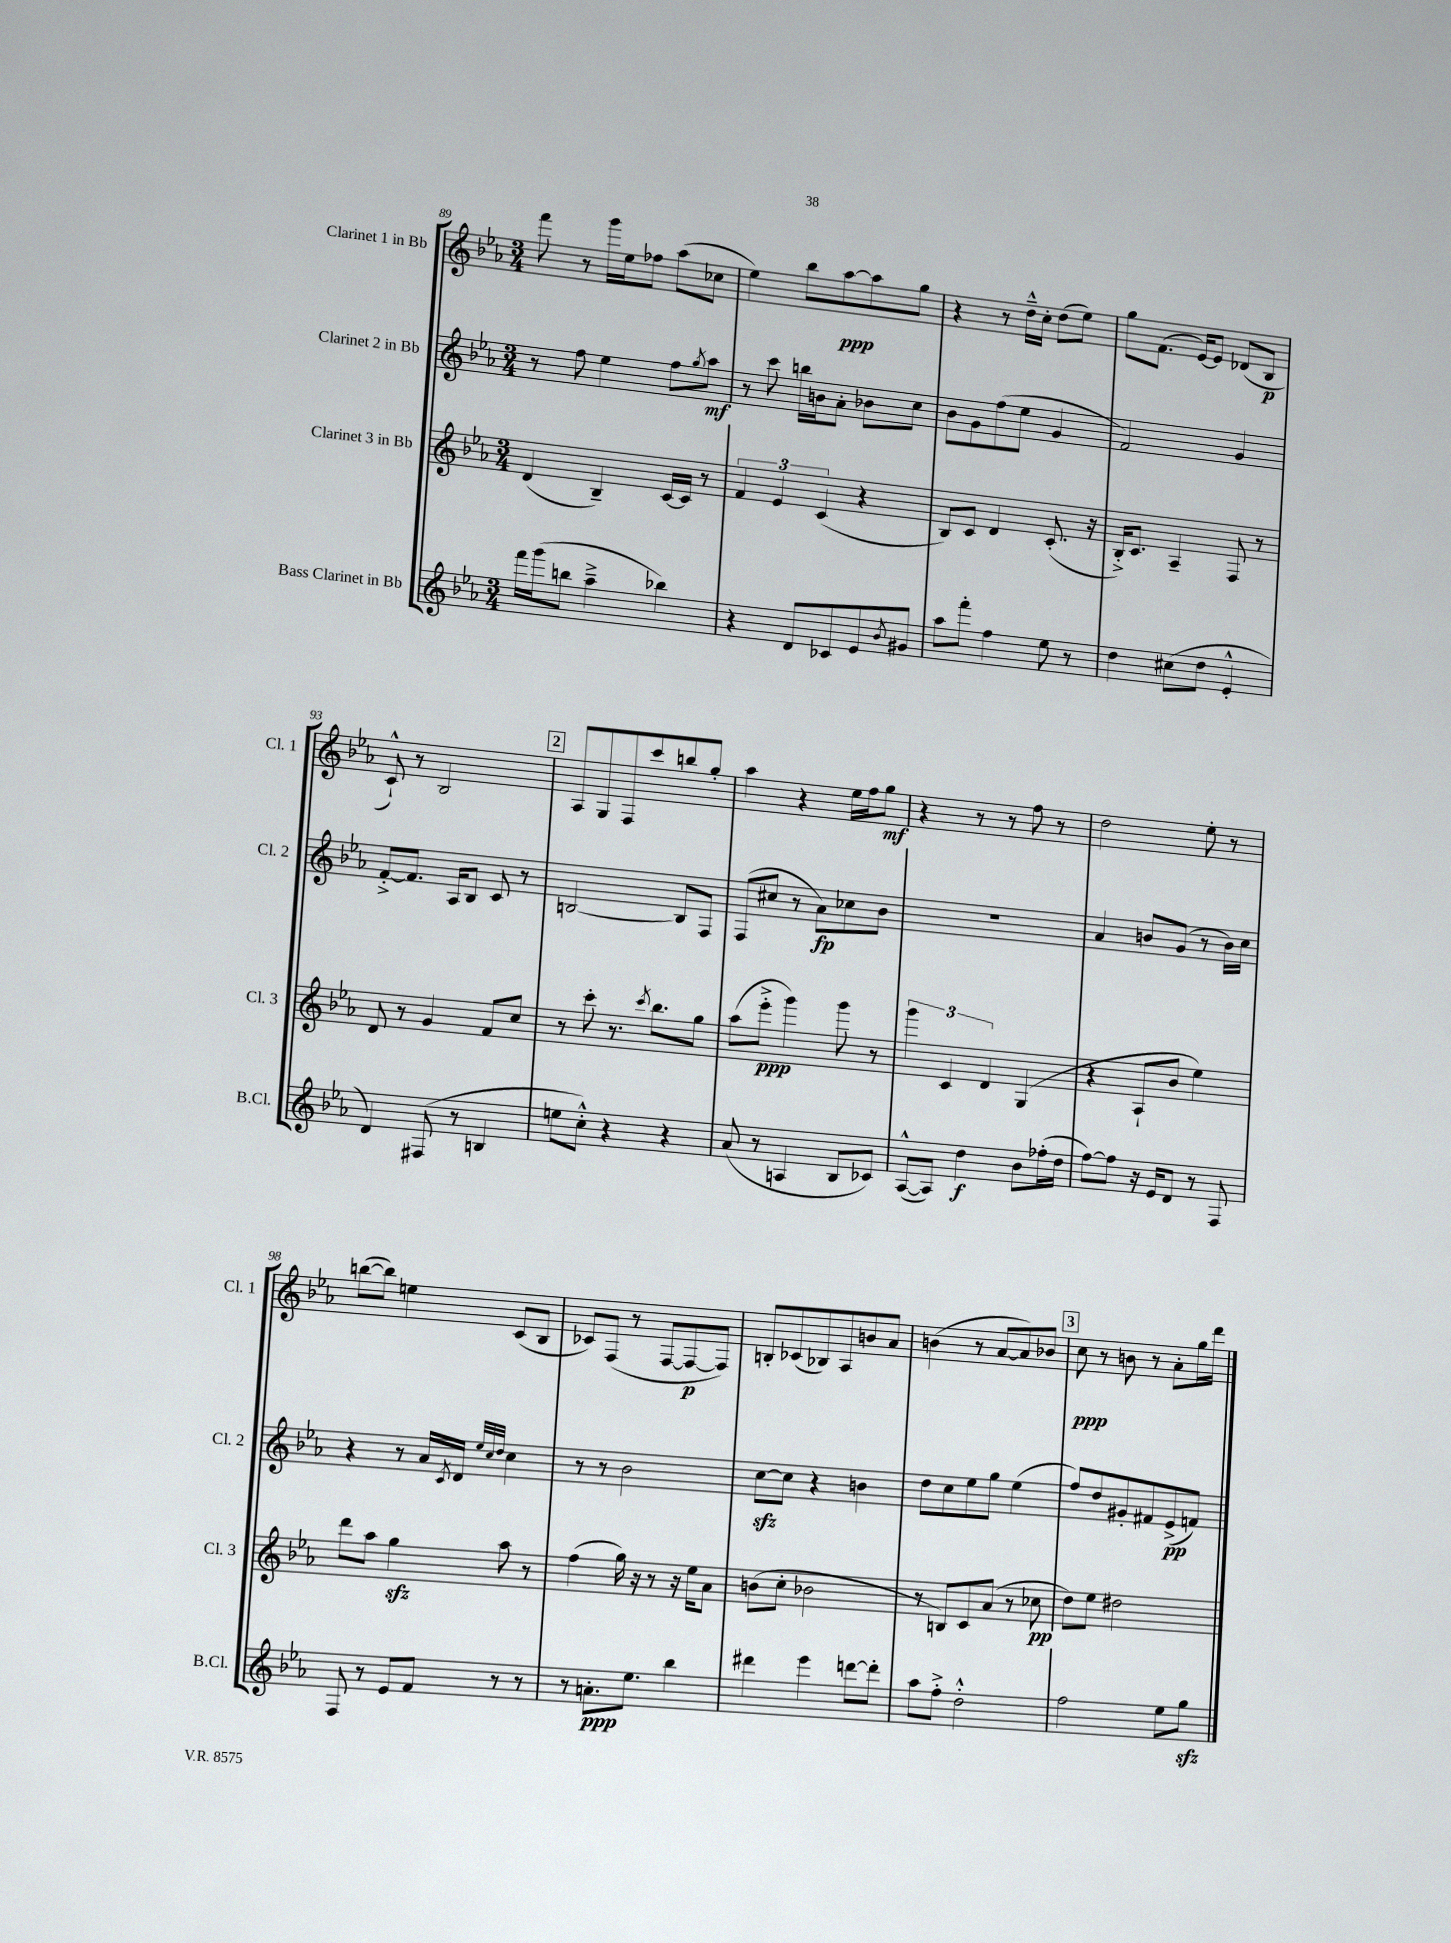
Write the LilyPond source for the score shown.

<<
\new StaffGroup <<
\new Staff = "s0" \with { instrumentName = "Clarinet 1 in Bb" shortInstrumentName = "Cl. 1" } {
    \clef treble \key ees \major \numericTimeSignature \time 3/4
    f'''8 r8 g'''16 ees''16 fes''8 aes''8( ces''8 |
    ees''4) bes''8 aes''8~\ppp aes''8 g''8 |
    r4 r8 d''16---^ c''16-. d''8( ees''8) |
    g''8 f'8.( ees'16~) ees'8 des'8( bes8\p |
    c'8-!-^) r8 bes2 |
    \mark \markup { \box "2" } aes8 g8 f8 c'''8 b''8 g''8-. |
    aes''4 r4 ees''16 f''16 g''8\mf |
    r4 r8 r8 f''8 r8 |
    d''2 ees''8-. r8 |
    b''8~( b''8) e''4 c'8( bes8 |
    ces'8) f8( r8 f8~ f8~\p f8) |
    b8-. ces'8( bes8) aes8 b'8 aes'8 |
    b'4( r8 aes'8~ aes'8) bes'8 |
    \mark \markup { \box "3" } c''8\ppp r8 b'8 r8 aes'8-. g''16 d'''16 \bar "|." |
}
\new Staff = "s1" \with { instrumentName = "Clarinet 2 in Bb" shortInstrumentName = "Cl. 2" } {
    \clef treble \key ees \major \numericTimeSignature \time 3/4
    r8 f''8 ees''4 f''8 \acciaccatura { g''8 } aes''8\mf |
    r8 c'''8 b''16 b'16 aes'8-. bes'8 c''8 |
    bes'8 g'8 f''8( ees''8 g'4 |
    f'2) g'4 |
    f'8~-.-> f'8. aes16 bes8 c'8 r8 |
    \mark \markup { \box "2" } b2~ b8 f8 |
    f8( cis''8 r8 aes'8\fp) ces''8 bes'8 |
    R2. |
    aes'4 b'8 g'8( r8 b'16) c''16 |
    r4 r8 aes'16 \acciaccatura { c'8 } d'16 \grace { ees''32 c''32 d''32 } c''4 |
    r8 r8 bes'2 |
    c''8~\sfz c''8 r4 b'4 |
    d''8 c''8 ees''8 g''8 ees''4( |
    \mark \markup { \box "3" } f''8) d''8 gis'8-. fis'8 ees'8->\pp( f'8) \bar "|." |
}
\new Staff = "s2" \with { instrumentName = "Clarinet 3 in Bb" shortInstrumentName = "Cl. 3" } {
    \clef treble \key ees \major \numericTimeSignature \time 3/4
    d'4( bes4--) c'16~ c'16 r8 |
    \tuplet 3/2 { f'4 ees'4 c'4( } r4 |
    bes8) c'8 d'4 c'8.-.( r16 |
    bes16-.->) c'8. aes4-- f8 r8 |
    d'8 r8 g'4 f'8 c''8 |
    \mark \markup { \box "2" } r8 c'''8-. r8. \acciaccatura { c'''8 } bes''8. g''8 |
    aes''8( ees'''8-.->\ppp g'''4) g'''8 r8 |
    \tuplet 3/2 { g'''4 c'4 d'4 } g4( |
    r4 aes8-! bes'8 ees''4) |
    d'''8 aes''8 g''4\sfz aes''8 r8 |
    f''4( g''16) r16 r8 r16 ees''16 aes'8 |
    b'8( c''8-. bes'2 |
    r8 b8) c'8 aes'8( r8 ces''8\pp |
    \mark \markup { \box "3" } d''8) ees''8 dis''2 \bar "|." |
}
\new Staff = "s3" \with { instrumentName = "Bass Clarinet in Bb" shortInstrumentName = "B.Cl." } {
    \clef treble \key ees \major \numericTimeSignature \time 3/4
    f'''16 g'''16( b''8 aes''4---> bes''4) |
    r4 d'8 ces'8 ees'8 \acciaccatura { bes'8 } gis'8 |
    aes''8 f'''8-. f''4 ees''8 r8 |
    d''4 cis''8( d''8 ees'4-.-^ |
    d'4) fis8( r8 b4 |
    \mark \markup { \box "2" } e''8 c''8-.-^) r4 r4 |
    aes'8( r8 a4 bes8 ces'8) |
    aes8~-^( aes8) d''4\f bes'8 fes''16-.( d''16 |
    f''8~) f''8 r16 ees'16 d'8 r8 f8 |
    f8 r8 ees'8 f'8 r8 r8 |
    r8 a'8.-.\ppp ees''8. bes''4 |
    dis'''4 ees'''4 d'''8~ d'''8-. |
    aes''8 f''8-.-> d''2-.-^ |
    \mark \markup { \box "3" } f''2 ees''8 g''8\sfz \bar "|." |
}
>>
>>
\layout { \context { \Score currentBarNumber = #89 } }
